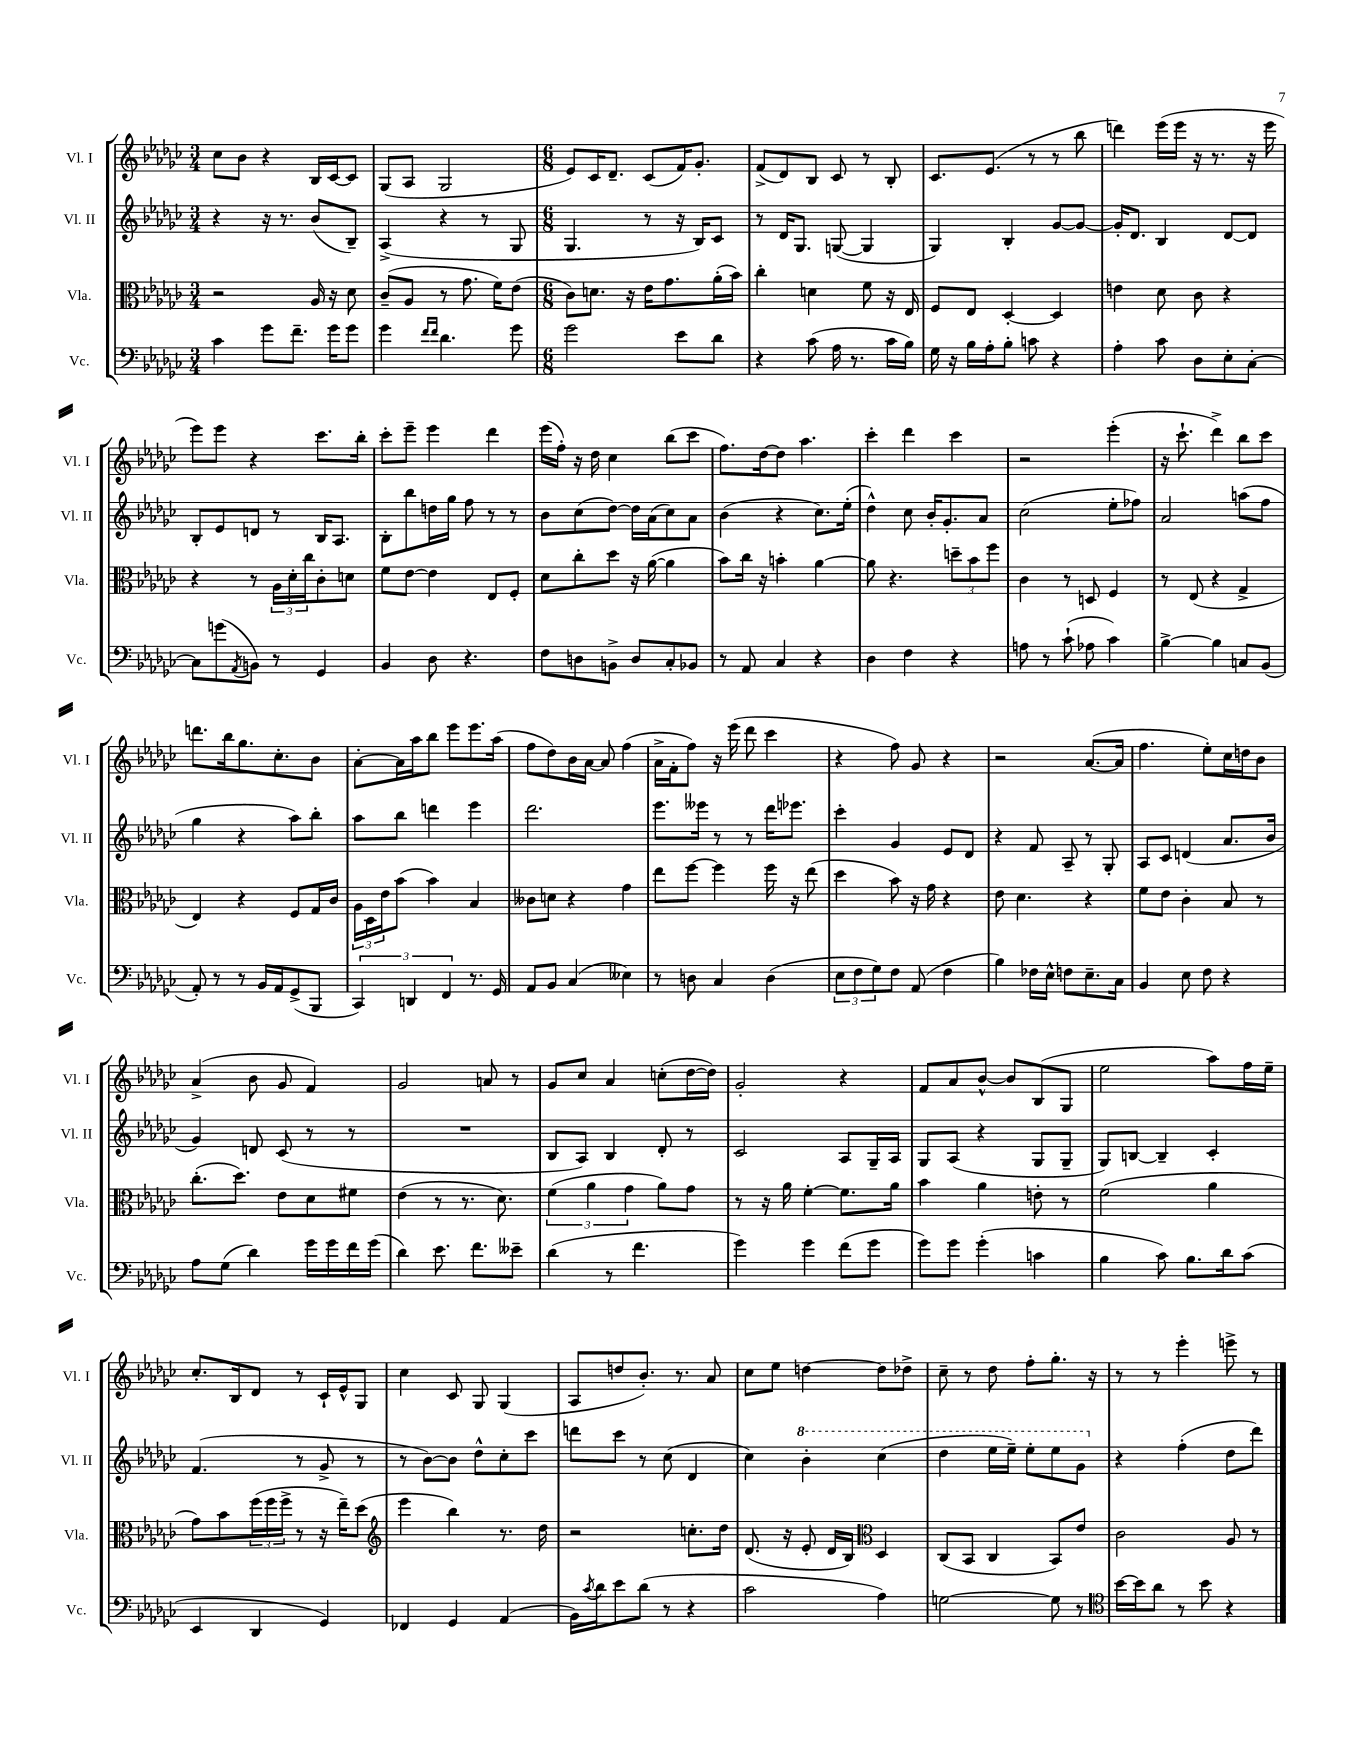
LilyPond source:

<<
\new StaffGroup <<
\new Staff = "s0" \with { instrumentName = "Vl. I" shortInstrumentName = "Vl. I" } {
    \clef treble \key ges \major \numericTimeSignature \time 3/4
    ces''8 bes'8 r4 bes16 ces'16~ ces'8 |
    ges8( aes8 ges2 |
    \numericTimeSignature \time 6/8 ees'8) ces'16 des'8.-- ces'8( f'16) ges'8.-. |
    f'8->( des'8) bes8 ces'8 r8 bes8-. |
    ces'8. ees'8.( r8 r8 bes''8 |
    d'''4) ees'''16( ees'''16 r16 r8. r16 ees'''16 |
    ees'''8) ees'''8 r4 ces'''8. bes''16-. |
    ces'''8-. ees'''8-- ees'''4 des'''4 |
    ees'''16( f''16-.) r16 des''16 ces''4 bes''8( ces'''8 |
    f''8.) des''16~ des''8 aes''4. |
    ces'''4-. des'''4 ces'''4 |
    r2 ees'''4-.( |
    r16 ces'''8.-! des'''4->) bes''8 ces'''8 |
    d'''8. bes''16 ges''8. ces''8.-. bes'8 |
    aes'8~-. aes'16 aes''16 bes''8 ees'''8 ees'''8. aes''16( |
    f''8 des''8) bes'16 aes'16~ aes'8 f''4( |
    aes'16-> f'16-. f''8) r16 ees'''16( des'''8 ces'''4 |
    r4 f''8) ges'8 r4 |
    r2 aes'8.~( aes'16 |
    f''4. ees''8-.) ces''16 d''16 bes'8 |
    aes'4->( bes'8 ges'8 f'4) |
    ges'2 a'8 r8 |
    ges'8 ces''8 aes'4 c''8-.( des''16~ des''16) |
    ges'2-. r4 |
    f'8 aes'8 bes'8~-^ bes'8 bes8( ges8 |
    ees''2 aes''8) f''16 ees''16-- |
    ces''8.-. bes16 des'8 r8 ces'16-! ees'16-^ ges8 |
    ces''4 ces'8 ges8 ges4( |
    aes8 d''8 bes'8.-.) r8. aes'8 |
    ces''8 ees''8 d''4~ d''8 des''8-> |
    ces''8-- r8 des''8 f''8-. ges''8.-. r16 |
    r8 r8 ees'''4-. e'''8-> r8 \bar "|." |
}
\new Staff = "s1" \with { instrumentName = "Vl. II" shortInstrumentName = "Vl. II" } {
    \clef treble \key ges \major \numericTimeSignature \time 3/4
    r4 r16 r8. bes'8( bes8--) |
    aes4->( r4 r8 ges8 |
    \numericTimeSignature \time 6/8 ges4. r8 r16 bes16) ces'8 |
    r8 des'16 ges8. g8~( g4 |
    ges4) bes4-. ges'8~ ges'8~ |
    ges'16-. des'8. bes4 des'8~ des'8 |
    bes8-. ees'8 d'8 r8 bes16 aes8. |
    bes8-. bes''8 d''16 ges''16 f''8 r8 r8 |
    bes'8 ces''8( des''8~) des''16 aes'16( ces''8) aes'8 |
    bes'4( r4 ces''8.) ees''16-.( |
    des''4-^) ces''8 bes'16-. ges'8.-. aes'8 |
    ces''2( ees''8-. fes''8) |
    aes'2 a''8( f''8 |
    ges''4 r4 aes''8) bes''8-. |
    aes''8 bes''8 d'''4 ees'''4 |
    des'''2. |
    ees'''8. eeses'''16 r8 r8 des'''16 ees'''8. |
    ces'''4-. ges'4 ees'8 des'8 |
    r4 f'8 aes8-- r8 ges8-. |
    aes8 ces'8 d'4( aes'8. bes'16 |
    ges'4) d'8 ces'8( r8 r8 |
    R2. |
    bes8 aes8) bes4 des'8-. r8 |
    ces'2 aes8 ges16-- aes16 |
    ges8 aes8( r4 ges8 ges8-- |
    ges8) b8~ b4-- ces'4-. |
    f'4.( r8 ges'8-> r8 |
    r8 bes'8~) bes'8 des''8-^ ces''8-. ces'''8 |
    d'''8 ces'''8 r8 ces''8( des'4 |
    ces''4) \ottava #1 bes''4-. ces'''4( |
    des'''4 ees'''16 ees'''16--) ees'''8-. ees'''8 ges''8 \ottava #0 |
    r4 f''4-.( des''8 des'''8) \bar "|." |
}
\new Staff = "s2" \with { instrumentName = "Vla." shortInstrumentName = "Vla." } {
    \clef alto \key ges \major \numericTimeSignature \time 3/4
    r2 aes16 r16 des'8 |
    ces'8--( aes8 r8 ges'8. f'16) ees'8( |
    \numericTimeSignature \time 6/8 ces'8) d'8. r16 ees'16 ges'8. aes'16-.( bes'16) |
    ces''4-. d'4 f'8 r16 ees16 |
    f8 ees8 des4~-. des4 |
    e'4 des'8 ces'8 r4 |
    r4 r8 \tuplet 3/2 { aes16 des'16-. ces''16 } ces'8-. d'8 |
    f'8 ees'8~ ees'4 ees8 f8-. |
    des'8 ces''8-. des''8 r16 aes'16~( aes'4 |
    bes'8) ces''16 r16 b'4-. aes'4~ |
    aes'8 r4. \tuplet 3/2 { d''8-- bes'8 f''8 } |
    ces'4 r8 d8 f4 |
    r8 ees8( r4 ges4-> |
    ees4) r4 f8 ges16 ces'16 |
    \tuplet 3/2 { aes16 des16 ees'16 } bes'8( bes'4) bes4 |
    ceses'8 d'8 r4 ges'4 |
    ees''8 f''8~ f''4 f''16 r16 ees''8( |
    des''4 bes'8) r16 ges'16 r4 |
    ees'8 des'4. r4 |
    f'8 ees'8 ces'4-. bes8 r8 |
    ces''8.-.( des''8.) ees'8 des'8 fis'8 |
    ees'4( r8 r8. des'8.) |
    \tuplet 3/2 { f'4( aes'4 ges'4 } aes'8) ges'8 |
    r8 r16 aes'16 f'4~-. f'8. aes'16 |
    bes'4 aes'4 e'8-. r8 |
    f'2( aes'4 |
    ges'8) bes'8 \tuplet 3/2 { f''16( f''16 f''16-> } r8 r16 ees''16--) des''8( |
    \clef treble ees'''4 bes''4) r8. des''16 |
    r2 c''8.-. des''16 |
    des'8.( r16 ees'8-. des'16 bes16) \clef alto des4 |
    ces8( bes,8 ces4 bes,8) ees'8 |
    ces'2 aes8 r8 \bar "|." |
}
\new Staff = "s3" \with { instrumentName = "Vc." shortInstrumentName = "Vc." } {
    \clef bass \key ges \major \numericTimeSignature \time 3/4
    ces'4 ges'8 f'8.-- ges'16 ges'8 |
    ges'4 \grace { f'16 f'16 } des'4. ges'8 |
    \numericTimeSignature \time 6/8 ges'2 ees'8 des'8 |
    r4 ces'8( aes16 r8. ces'16 bes16) |
    ges16 r16 bes16 aes16-. bes8-. c'8 r4 |
    aes4-. ces'8 des8 ees8-. ces8~-. |
    ces8 g'8( \acciaccatura { aes,8 } b,8) r8 ges,4 |
    bes,4 des8 r4. |
    f8 d8 b,8-> d8 ces8-. bes,8 |
    r8 aes,8 ces4 r4 |
    des4 f4 r4 |
    a8 r8 ces'8-!( aes8 ces'4) |
    bes4~-> bes4 c8 bes,8( |
    aes,8-.) r8 r8 bes,16 aes,16 ges,8->( bes,,8 |
    \tuplet 3/2 { ces,4) d,4 f,4 } r8. ges,16 |
    aes,8 bes,8 ces4( eeses4) |
    r8 d8 ces4 d4( |
    \tuplet 3/2 { ees8 f8 ges8) } f8 aes,8( f4 |
    bes4) fes16 ees16-^ f8 ees8.-- ces16 |
    bes,4 ees8 f8 r4 |
    aes8 ges8( des'4) ges'16 ges'16 f'16 ges'16( |
    des'4) ees'8. f'8. eeses'8-- |
    des'4( r8 f'4. |
    ges'4) ges'4 f'8( ges'8 |
    ges'8) ges'8 ges'4-.( c'4 |
    bes4 ces'8) bes8. des'16 ces'8( |
    ees,4 des,4 ges,4) |
    fes,4 ges,4 aes,4( |
    bes,16) \acciaccatura { ces'8 } des'16 ees'8 des'8( r8 r4 |
    ces'2 aes4) |
    g2~ g8 r8 |
    \clef tenor bes'16~ bes'16 aes'8 r8 bes'8 r4 \bar "|." |
}
>>
>>
\layout { \context { \Score \remove "Bar_number_engraver" } }
